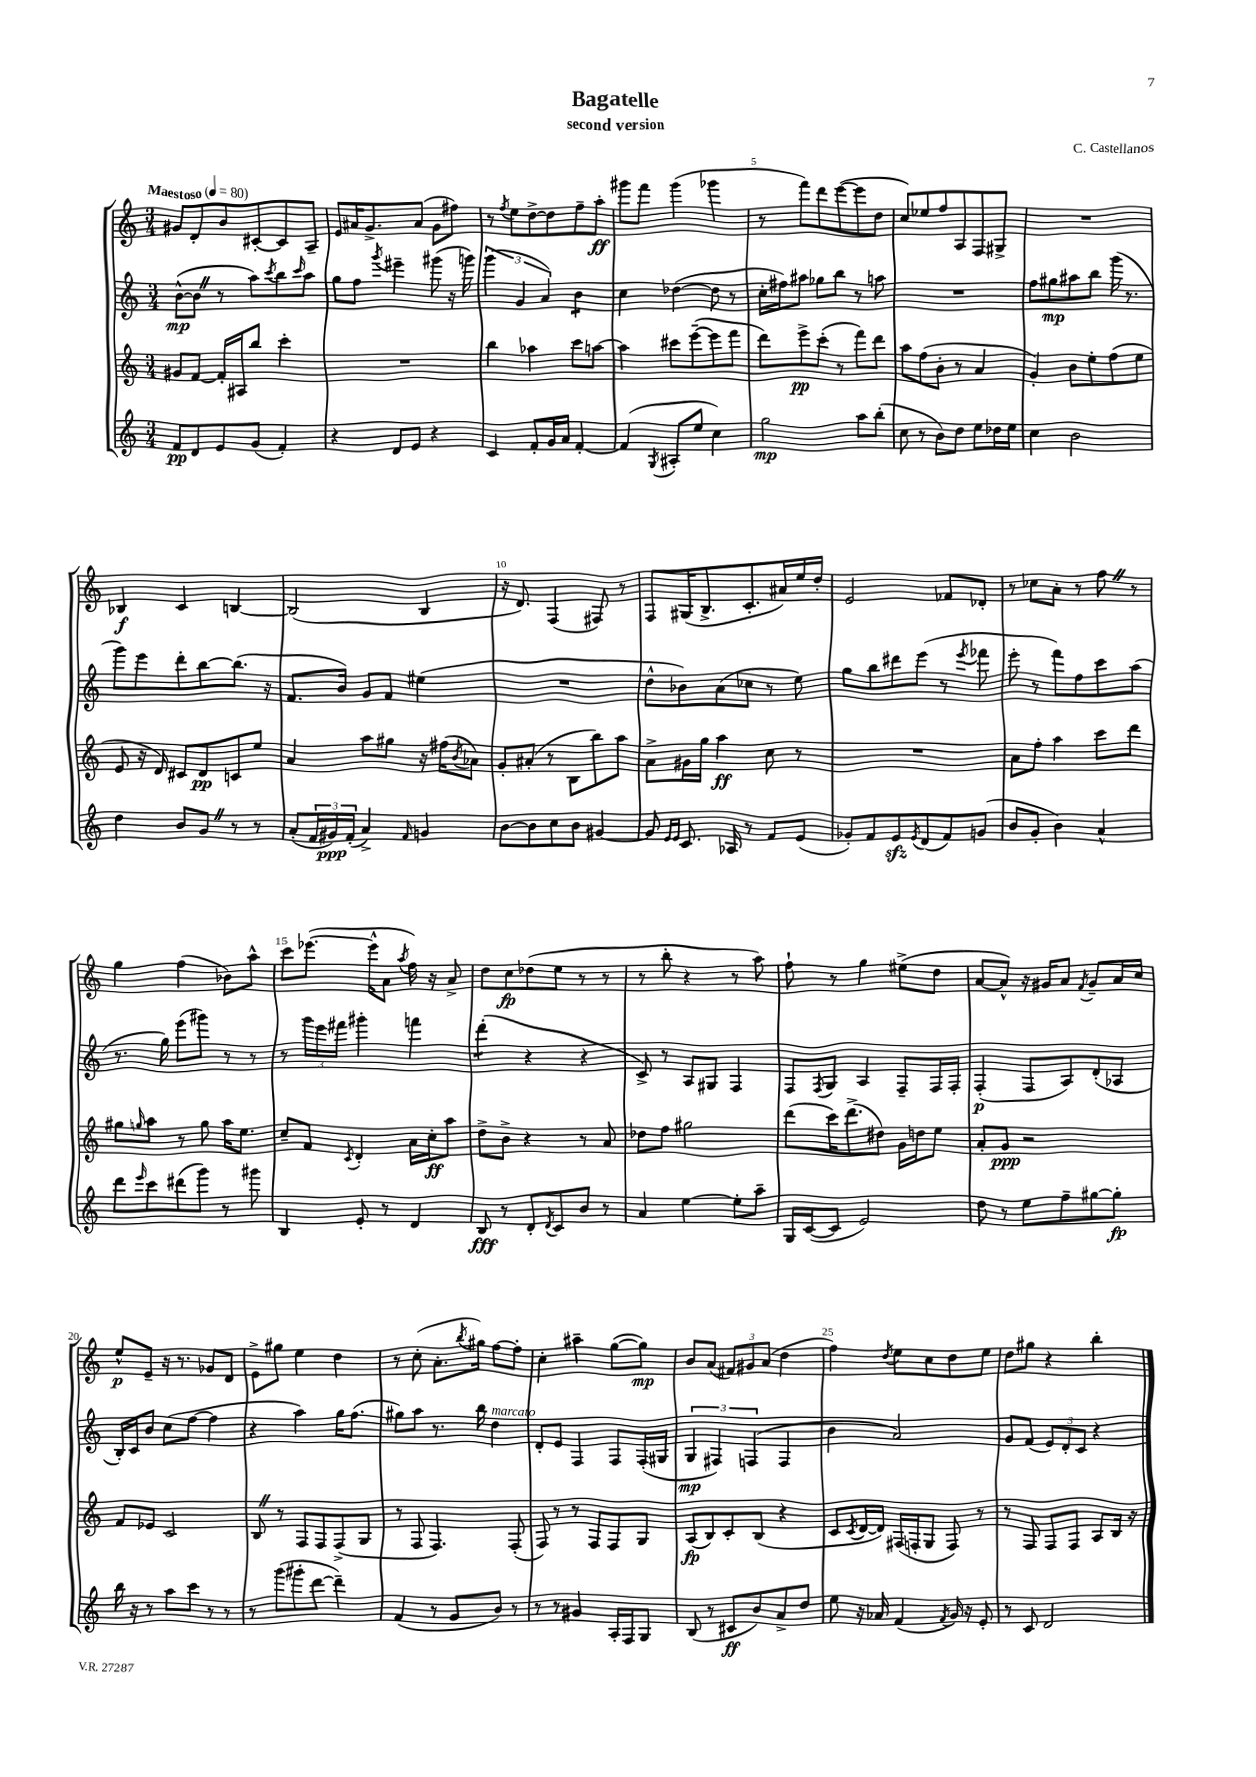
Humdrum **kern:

**kern	**kern	**kern	**kern
*staff4	*staff3	*staff2	*staff1
*clefG2	*clefG2	*clefG2	*clefG2
*k[]	*k[]	*k[]	*k[]
*M3/4	*M3/4	*M3/4	*M3/4
*MM80	*MM80	*MM80	*MM80
8f	8g#	([8b^^	8g#
8d	[8f	8b]	8d'
8e	16f']	8r	8b
.	16A#	.	.
(8g	8bb	8aa)	[8c#'
.	.	8qccc	.
4f')	4ccc'	8bb	8c#]
.	.	16qqccc	.
.	.	8aa	8A~
=	=	=	=
4r	2.r	8gg	8e
.	.	8ff	16a#
.	.	.	8.g^
.	.	8qggg	.
8d	.	4eee#~	.
8e	.	.	(8a#
4r	.	(8ggg#	8g
.	.	16r	8ff#)
.	.	16ggg)	.
=	=	=	=
4c	4bb	(6ggg	8r
.	.	.	8qff
.	.	.	8ee
.	.	6g	.
8f'	4aa-	.	[8dd^
.	.	6a)	.
16g	.	.	8dd]
16a	.	.	.
[4f'	8ccc	4b	8ff~
.	[8aa	.	8aa'
=	=	=	=
(4f]	4aa]	4cc	8ggg#
.	.	.	8fff
8qG	.	.	.
8A#'	8ccc#	([4dd-	(4ggg#
8ee	([8eee~	.	.
4cc)	8eee]	8dd-]	4ggg-
.	8fff	8r	.
=	=	=	=
2gg	8ddd)	16cc'	8r
.	.	16ff#)	.
.	8eee^	8aa#	8fff)
.	(8ccc'	8gg-	8ddd
.	8r	8bb	([8eee
8aa	8fff)	8r	8eee]
(8bb'	8ddd	8aa	8dd
=	=	=	=
8cc	8aa	2.r	8cc)
8r	(8ff	.	8ee-
8b)	8b'	.	8ff
8dd	8r	.	8A
8ee	4a	.	8F
16dd-	.	.	8G#^
16ee	.	.	.
=	=	=	=
4cc	4g')	8ff	2.r
.	.	8gg#	.
2b	8b	8aa#	.
.	8ee'	8bb	.
.	(8ff	(16ggg	.
.	.	8.r	.
.	8ee	.	.
=	=	=	=
4dd	8e	8ggg)	4B-
.	16r	8eee	.
.	16d)	.	.
8b	8c#	8ddd'	4c
8g	8d	[8bb	.
8r	8c	(8.bb]	[4B
8r	8ee	.	.
.	.	16r	.
=	=	=	=
(8a'	4a	8.f	(2B]
24f	.	.	.
24g#)	.	.	.
.	.	16b)	.
(24f'	.	.	.
4a^)	8aa	8g	.
.	8gg#	8f	.
16qqf	.	.	.
4g	16r	(4ee#	4B
.	(16ff#	.	.
.	8qb	.	.
.	8a-)	.	.
=	=	=	=
[8b	8g'	2.r	16r
.	.	.	8.d)
8b]	(8a#'	.	.
8cc	8r	.	(4F
8b	8B	.	.
[4g#	8bb)	.	8F#)
.	8aa	.	8r
=	=	=	=
8g#]	8a^	8dd^^	8F
16qqe	.	.	.
16qqe	.	.	.
8.c	16g#	8b-)	(16G#
.	16gg	.	8.B^
.	4aa	(8a	.
16A-	.	.	.
8r	.	8cc-	8.c'
8f	8cc	8r	.
.	.	.	16a#)
(8e	8r	8ee)	16ee
.	.	.	16dd'
=	=	=	=
8g-')	2.r	8gg	2e
8f	.	8bb	.
8e	.	8ddd#	.
8qe	.	.	.
(8d	.	(8eee	.
8f)	.	8r	8f-
.	.	8qeee	.
(8g	.	8fff-	8d-'
=	=	=	=
8b	8a	8eee'	8r
8g'	8ff'	8r	8cc-
4b)	4aa	8fff)	8a'
.	.	8ff	8r
4a^^	8ccc	8ccc	8ff
.	8ddd	(8aa	8r
=	=	=	=
8ddd	8gg#	8.r	4gg
16qqeee	16qqgg	.	.
8ccc	8aa	.	.
.	.	16gg)	.
(8ddd#	8r	(8eee	(4ff
8ggg)	8gg	8ggg#)	.
8r	16aa	8r	8b-)
.	8.ee	.	.
8ggg#	.	8r	8aa^^
=	=	=	=
4B	8cc~	8r	8ccc
.	8f	24ggg	([8.eee-
.	.	24eee	.
.	.	24fff#	.
.	8qc	.	.
8e'	4d'	4ggg#'	.
.	.	.	16eee-^^]
8r	.	.	8a
.	.	.	8qaa
4d	16a	4fff	16ff)
.	16cc'	.	16r
.	8aa	.	8a^
=	=	=	=
8B	8dd^	(4ddd'	8dd
8r	8b^	.	8cc
8d'	4r	4r	(8dd-
8qd	.	.	.
8c	.	.	8ee
8b	8r	4r	8r
8r	8a	.	8r
=	=	=	=
4a	8dd-	8c^)	8r
.	8ff	8r	8bb'
[4ee	2gg#	8A	4r
.	.	8G#	.
8ee']	.	4F	8r
8aa~	.	.	8aa)
=	=	=	=
16G	(8ddd	8F	8ff`
([16c	.	.	.
.	.	8qF	.
8c]	16ccc)	8G	8r
.	(8.ddd^	.	.
2e)	.	4A	4gg
.	8dd#)	.	.
.	16g	8F~	(8ee#^
.	16dd	.	.
.	8ee	16F	8dd
.	.	16F'	.
=	=	=	=
8dd	8a'	(4F'	[8a
8r	8g	.	8a^^])
8ee	2r	8F	16r
.	.	.	16g#
8ff~	.	8A)	8a
.	.	.	8qf
[8gg#	.	(8d'	8g#~
8gg#']	.	8A-	16a
.	.	.	16cc
=	=	=	=
16bb	8f	16B')	8ee^^
16r	.	16c	.
8r	8e-	8b	8e~
8aa	2c	(8cc	16r
.	.	.	8.r
8ccc	.	[8ff	.
8r	.	4ff]	8g-
8r	.	.	8d
=	=	=	=
8r	8B	4r	8e^
(8ggg	8r	.	8gg#
8ggg#'	8F	4aa)	4ee
[8ddd	8F	.	.
4ddd~])	(8F^	16gg	4dd
.	.	(8.ff	.
.	8G	.	.
=	=	=	=
(4f	8r	8gg#)	8r
.	8F	8aa	(8cc'
8r	4.F)	8.r	8.a'
8g	.	.	.
.	.	.	8qbb
.	.	16bb	16gg#)
8b)	.	4dd	[8ff
8r	(8F'	.	8ff']
=	=	=	=
8r	8F)	8d'	4cc'
8r	8r	8e	.
4g#	8r	4F	4aa#~
.	8F	.	.
16A'	8F	8F	([8gg
16F	.	.	.
8G	8G	(16F'	8gg])
.	.	16G#	.
=	=	=	=
(8B	(8A	6G	8b
8r	8B)	.	(8a
.	.	6F#)	.
8c#	8c'	.	12f#)
.	.	(6F	12g#
8b)	(8B	.	.
.	.	.	(12a
8a^	4r	4F	4dd
8dd	.	.	.
=	=	=	=
8ee	8c	4b	4ff)
.	8qc	.	.
16r	[16d	.	.
16a-	16d])	.	.
.	.	.	8qdd
(4f	(16F#	2a)	8ee
.	16F'	.	.
.	8G	.	8cc
8qf	.	.	.
16g)	8F)	.	8dd
16r	.	.	.
8e'	8r	.	8ee
=	=	=	=
8r	8r	8g	8dd
8c	8F	(8f	8gg#
2d	8F	12e)	4r
.	.	12d'	.
.	8F	.	.
.	.	12c	.
.	8A	4r	4bb'
.	16B	.	.
.	16r	.	.
==	==	==	==
*-	*-	*-	*-
